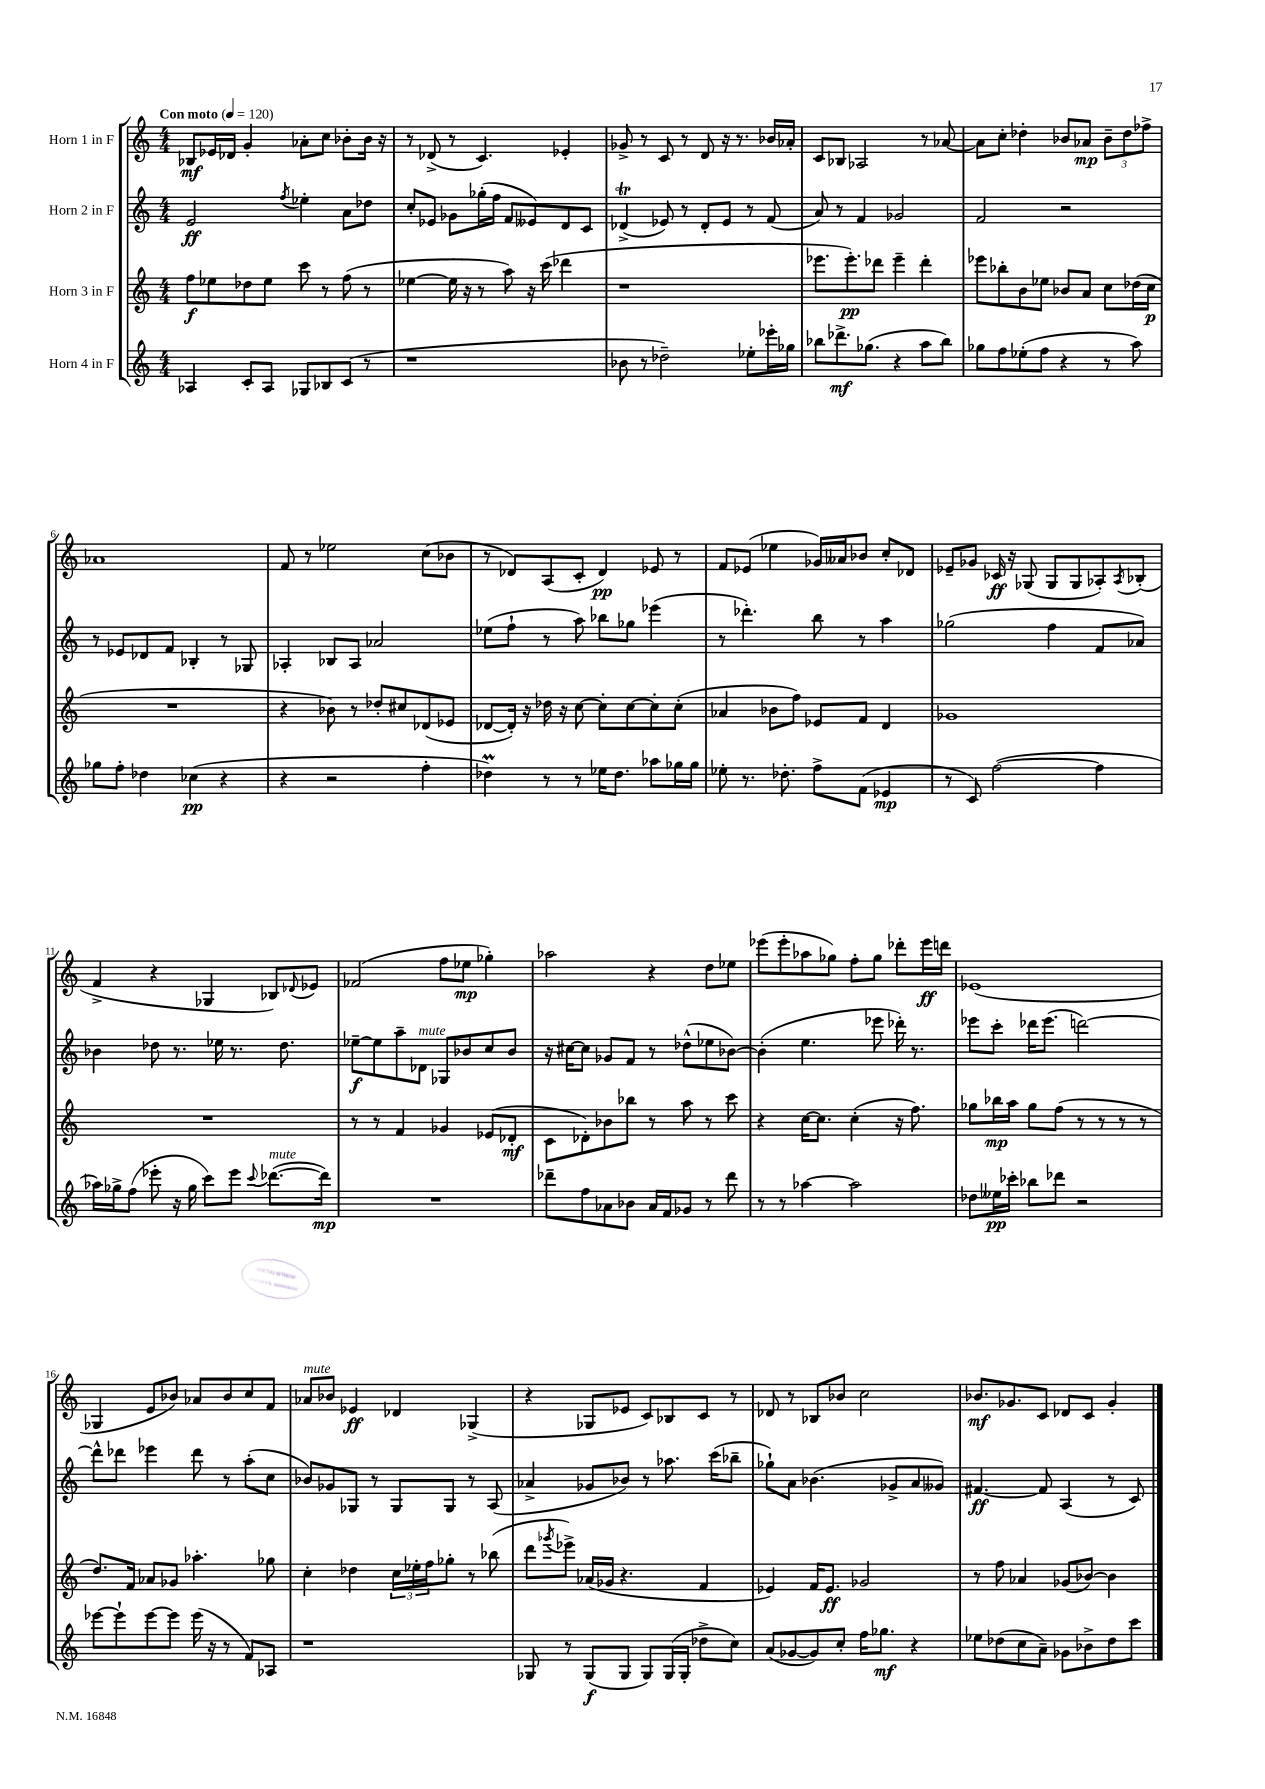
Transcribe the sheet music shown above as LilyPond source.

<<
\new StaffGroup <<
\new Staff = "s0" \with { instrumentName = "Horn 1 in F" } {
    \clef treble \key c \major \numericTimeSignature \time 4/4 \tempo "Con moto" 4 = 120
    bes8\mf ees'16 des'16 g'4-. aes'8-. c''8 bes'8-. bes'16 r16 |
    r8 des'8->( r8 c'4.) ees'4-. |
    ges'8-> r8 c'8 r8 d'8 r16 r8. bes'16 aes'16-. |
    c'8 bes8 aes2 r8 aes'8~ |
    aes'8 c''8-. des''4-. bes'8 aes'8\mp \tuplet 3/2 { bes'8-- des''8 fes''8-> } |
    aes'1 |
    f'8 r8 ees''2 c''8( bes'8 |
    r8 des'8) a8( c'8-. des'4\pp) ees'8 r8 |
    f'8 ees'8( ees''4 ges'16) aeses'16 bes'8 c''8-. des'8 |
    ees'8-- ges'8 ces'16\ff r16 ges8( ges8 ges8 aes8-.) \acciaccatura { aes8 } bes8-.( |
    f'4-> r4 ges4 bes8) \appoggiatura { des'8 } ees'8 |
    fes'2( f''8 ees''8\mp ges''4-.) |
    aes''2 r4 d''8 ees''8 |
    ees'''8( ees'''8-. aes''8 ges''8) f''8-. ges''8 des'''8-. ees'''16\ff d'''16 |
    ees'1( |
    ges4 e'8 bes'8) aes'8 bes'8 c''8 f'8 |
    aes'8^\markup { \italic "mute" } bes'8 ees'4\ff des'4 ges4->( |
    r4 ges8 ees'8 c'8) bes8 c'8 r8 |
    des'8 r8 bes8 bes'8 c''2 |
    bes'8.\mf ges'8. c'8 des'8 c'8 ges'4-. \bar "|." |
}
\new Staff = "s1" \with { instrumentName = "Horn 2 in F" } {
    \clef treble \key c \major \numericTimeSignature \time 4/4
    e'2\ff \acciaccatura { f''8 } ees''4-. a'8 des''8 |
    c''8-. ees'8 ges'8 ges''16-.( f''16 f'8 eeses'8) d'8 c'8 |
    des'4->\trill( ees'8) r8 des'8-. ees'8 r8 f'8( |
    a'8) r8 f'4 ges'2 |
    f'2 r2 |
    r8 ees'8 des'8 f'8 bes4-. r8 ges8 |
    aes4-. bes8 aes8 aes'2 |
    ees''8( f''8-! r8 a''8) bes''8 ges''8 ees'''4( |
    r8 des'''4.-.) b''8 r8 a''4 |
    ges''2( f''4 f'8 aes'8) |
    bes'4 des''8 r8. ees''16 r8. des''8. |
    ees''8~--\f ees''8 a''8-- des'8^\markup { \italic "mute" } ges8 bes'8 c''8 bes'8 |
    r16 cis''16~ cis''8 ges'8 f'8 r8 des''8-^( ees''8 bes'8~) |
    bes'4-.( e''4. ees'''8 des'''16-.) r8. |
    ees'''8 c'''8-. des'''16 ees'''8.( d'''2~) |
    d'''8-^ des'''8 ees'''4 des'''8 r8 a''8-.( c''8 |
    bes'8) ges'8 ges8 r8 ges8 ges8 r8 a8( |
    aes'4-> ges'8 bes'8) r8 aes''8. c'''16( bes''8-- |
    ges''8-!) a'8 bes'4.( ges'8-> a'8 geses'8) |
    fis'4.~\ff fis'8 a4( r8 c'8) \bar "|." |
}
\new Staff = "s2" \with { instrumentName = "Horn 3 in F" } {
    \clef treble \key c \major \numericTimeSignature \time 4/4
    f''8\f ees''8 des''8 ees''8 c'''8 r8 f''8( r8 |
    ees''4~ ees''16 r16 r8 a''8) r16 c'''16( des'''4 |
    r1 |
    ees'''8. ees'''8.-.\pp) des'''8 ees'''4-- des'''4-. |
    ees'''8 bes''8-. b'8 ees''8 bes'8 a'8 c''8 des''16( c''16\p |
    R1 |
    r4 bes'8) r8 des''8-. cis''8 des'8( ees'8 |
    des'8~ des'16-.) r16 des''16 r16 c''8~ c''8-. c''8~ c''8-. c''8-.( |
    aes'4 bes'8 f''8) ees'8 f'8 d'4 |
    ges'1 |
    R1 |
    r8 r8 f'4 ges'4 ees'8( des'8-.\mf |
    c'8 des'8-.) bes'8 bes''8 r8 a''8 r8 c'''8 |
    r4 c''16~ c''8. c''4-.( r16 f''8.) |
    ges''8 bes''16\mp a''16 ges''8 f''8( r8 r8 r8 r8 |
    d''8.) f'16 aes'8 ges'8 aes''4.-. ges''8 |
    c''4-. des''4 \tuplet 3/2 { c''16 ees''16-. f''16 } ges''8-. r8 bes''8( |
    d'''8 \acciaccatura { ges'''8 } ees'''8->) aes'16( ges'16 r4. f'4 |
    ees'4) f'16 ees'8.\ff ges'2 |
    r8 f''8 aes'4 ges'8( bes'8~) bes'4 \bar "|." |
}
\new Staff = "s3" \with { instrumentName = "Horn 4 in F" } {
    \clef treble \key c \major \numericTimeSignature \time 4/4
    aes4 c'8-. aes8 ges8 bes8 c'8( r8 |
    r1 |
    bes'8 r8 des''2--) ees''8-. ees'''16-. ges''16 |
    bes''8 des'''8.->\mf ges''8.( r4 a''8 bes''8) |
    ges''8 f''8 ees''8-.( f''8 r4 r8 a''8) |
    ges''8 f''8-. des''4 ces''4\pp( r4 |
    r4 r2 f''4-. |
    des''4\prall) r8 r8 ees''16 des''8. aes''8 ges''16 ges''16 |
    ees''8-. r8. des''8.-. f''8-> f'8( ees'4\mp |
    r8 c'8) f''2~( f''4 |
    aes''16) ges''16-> f''8( ees'''8-. r16 ges''16 c'''8) ees'''8 \appoggiatura { c'''8 } des'''8.~^\markup { \italic "mute" }( des'''16\mp) |
    R1 |
    des'''8-- f''8 aes'8 bes'8 aes'16 f'16 ges'8 r8 des'''8 |
    r8 r8 aes''4~ aes''2 |
    des''8 eeses''16\pp ces'''16-. bes''8 des'''8 r2 |
    ees'''8~ ees'''8-! ees'''8~ ees'''8 ees'''16( r16 r8 f'8) aes8 |
    r1 |
    ges8 r8 ges8\f( ges8 ges8) ges16( ges16-. des''8-> c''8) |
    a'8( ges'8~ ges'8) c''8-. f''16 ges''8.\mf r4 |
    ees''8 des''8( c''8 a'8--) ges'8 bes'8-> des''8 c'''8 \bar "|." |
}
>>
>>
